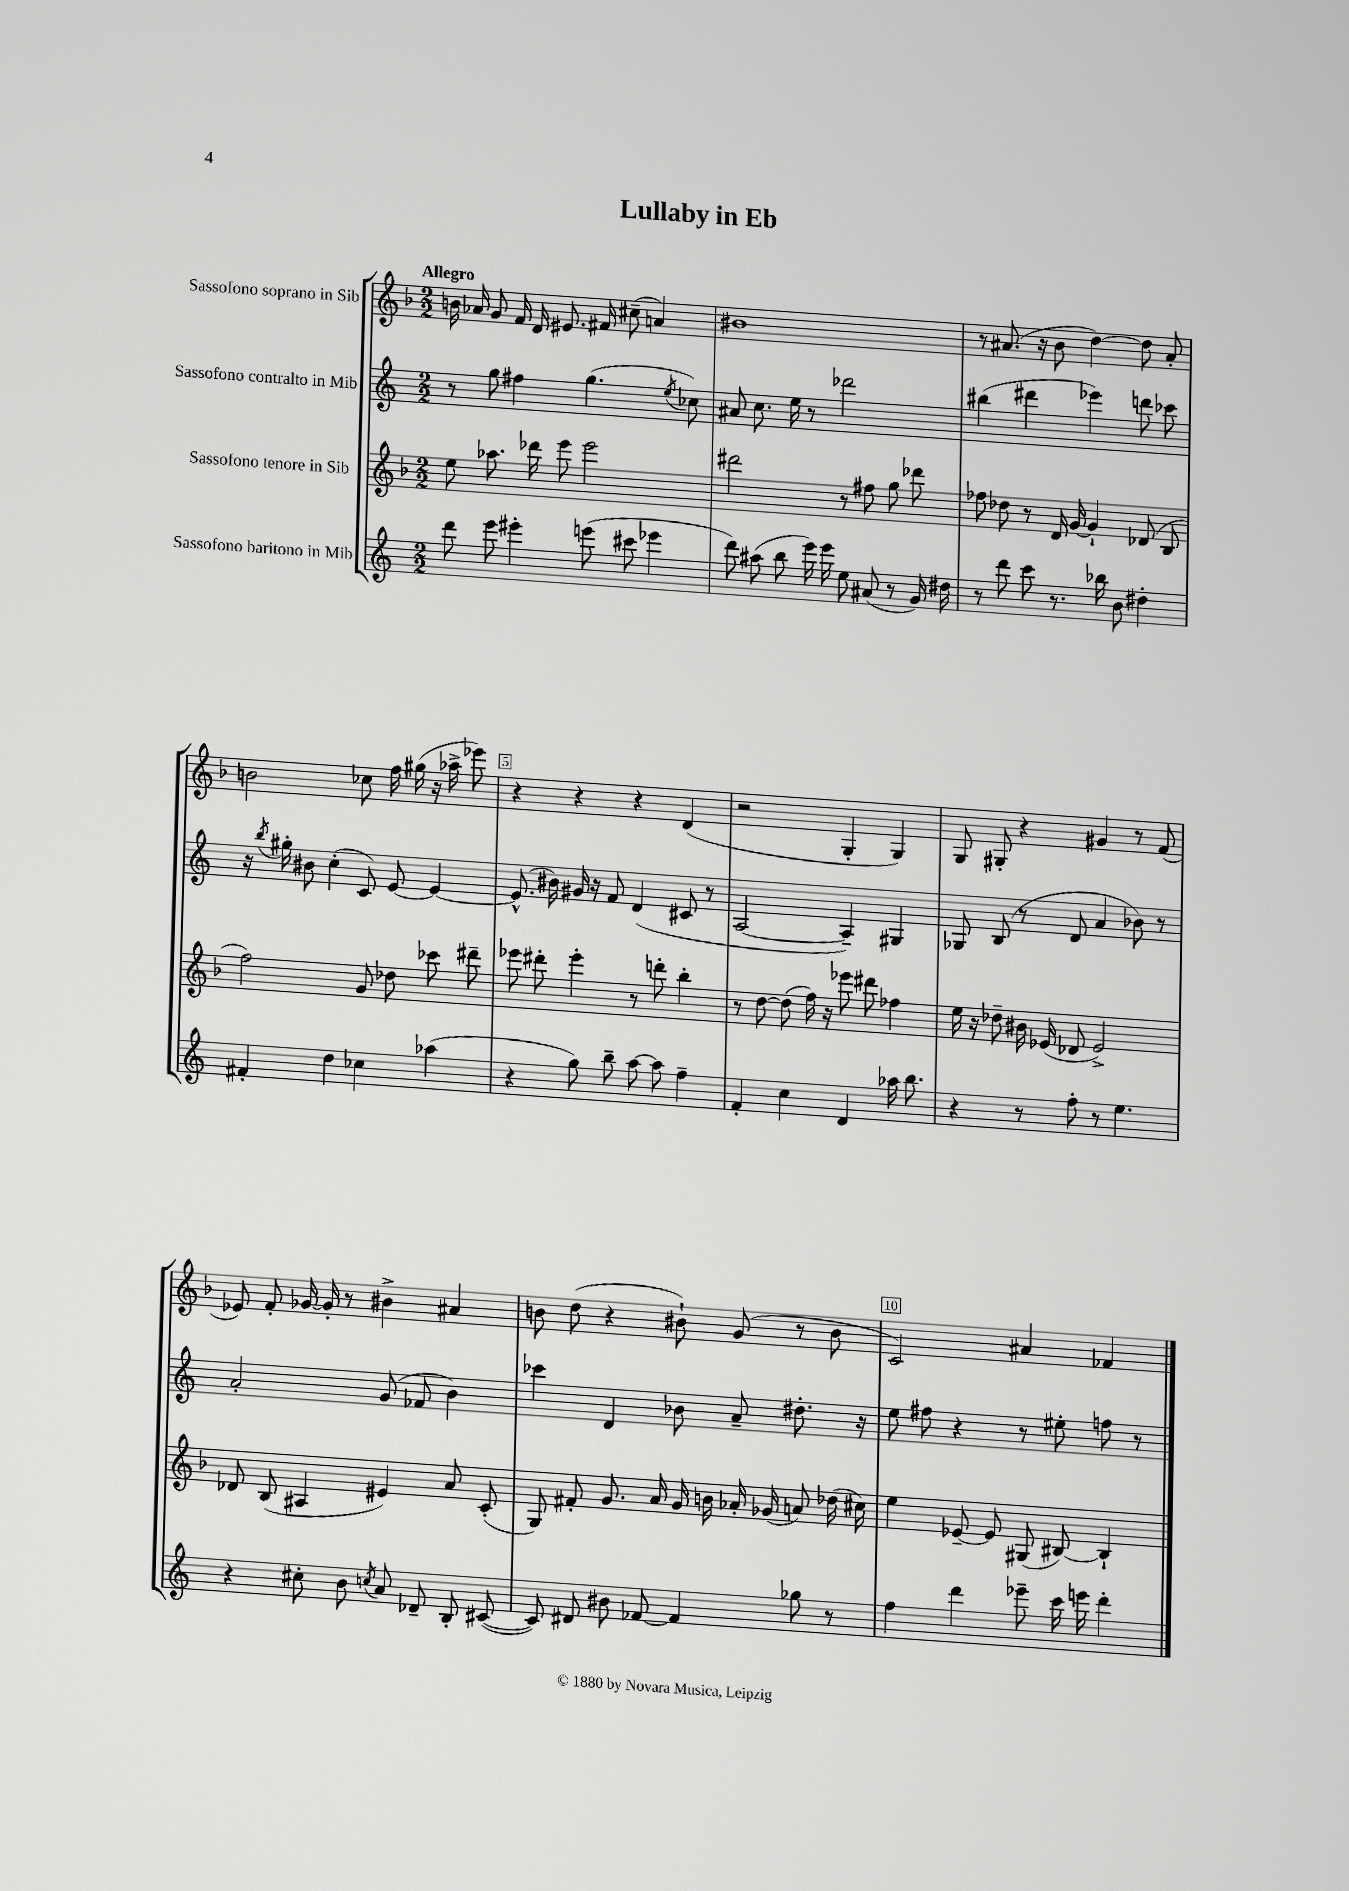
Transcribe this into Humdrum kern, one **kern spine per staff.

**kern	**kern	**kern	**kern
*staff4	*staff3	*staff2	*staff1
*clefG2	*clefG2	*clefG2	*clefG2
*k[]	*k[b-]	*k[]	*k[b-]
*M2/2	*M2/2	*M2/2	*M2/2
8ddd	8ee	8r	16b
.	.	.	16a-
8eee	8.aa-	8gg	8g
4eee#'	.	4ff#	16f
.	16ddd-	.	16d
.	8eee	.	8.e#
(8eee	2eee	(4.gg	.
.	.	.	16f#
8ccc#	.	.	(8cc#~
4eee-	.	.	4a)
.	.	8qee	.
.	.	8cc-)	.
=	=	=	=
8ddd)	2ddd#	8a#	1b#
(8aa#	.	8.cc	.
8bb	.	.	.
.	.	16ee	.
16eee)	.	8r	.
16eee	.	.	.
8ee	8r	2ddd-	.
(8a#	8ff#	.	.
8r	8gg	.	.
16g)	8ddd-	.	.
16dd#	.	.	.
=	=	=	=
8r	8ff-	(4bb#	8r
8ddd	8dd-	.	(8.a#
8ccc	8r	4ddd#	.
.	.	.	16r
8.r	16d	.	8b-
.	[16g	.	.
.	4g`]	4eee-)	[4dd)
16bb-	.	.	.
8b	.	.	.
4dd#'	(8d-	8ddd	8dd]
.	8B-	8ccc-	8a#'
=	=	=	=
4f#'	2ff)	16r	2b
.	.	8qbb	.
.	.	16gg#'	.
.	.	8b#	.
4dd	.	(4cc'	.
4cc-	8g	8c)	8cc-
.	8dd-	[8e	16ff
.	.	.	(16gg#
(4aa-	8ccc-	4e_	16r
.	.	.	16aa-^
.	8ddd#~	.	8eee-)
=	=	=	=
4r	8eee-	(8.e^^]	4r
.	8ddd#'	.	.
.	.	16b#)	.
8gg)	4eee-'	16g#	4r
.	.	16r	.
8bb~	.	8f	.
[8aa	8r	(4d	4r
8aa]	8ddd'	.	.
4ff~	4bb-'	8c#	(4d
.	.	8r	.
=	=	=	=
4f'	8r	[2A	2r
.	[8dd	.	.
4cc	(8dd]	.	.
.	16ff)	.	.
.	16r	.	.
4d	8eee-	4A~])	4G'
.	8ddd#	.	.
16aa-	4ff-	4G#	4G)
8.bb	.	.	.
=	=	=	=
4r	16ee	8G-	8G
.	16r	.	.
.	8dd-~	(8B	8G#'
8r	16b#	8r	4r
.	(16e-	.	.
8ff'	8d-	8d	.
8r	2e-^)	4a	4g#
4.ee	.	.	.
.	.	8b-)	8r
.	.	8r	(8f
=	=	=	=
4r	8d-	2a'	8e-)
.	(8B-	.	8f'
8cc#'	4A#	.	[16g-
.	.	.	16g-']
8b	.	.	8r
8qcc	.	.	.
8a	4e#)	(8g	4b#^
8d-~	.	8f-	.
8B'	8a	4b)	4a#
([8c#	(8c'	.	.
=	=	=	=
8c#])	8G)	4ccc-	8b
8d#	8f#'	.	(8dd
8b#	8.g	4d	4r
[8f-	.	.	.
.	16a	.	.
4f-]	16g	8b-	8b#`)
.	16b	.	.
.	16a-'	8a~	(8g
.	(16g-	.	.
8gg-	8a)	8.dd#'	8r
8r	(16dd-	.	8b#
.	16cc#)	16r	.
=	=	=	=
4ff	4ee	8ee	2c)
.	.	8ff#	.
4ddd	[8e-~	4r	.
.	8e-]	.	.
8eee-~	(8G#	8r	4a#
16ccc	[8B#)	8ee#'	.
16eee	.	.	.
4ddd'	4B#`]	8ff	4f-
.	.	8r	.
==	==	==	==
*-	*-	*-	*-
